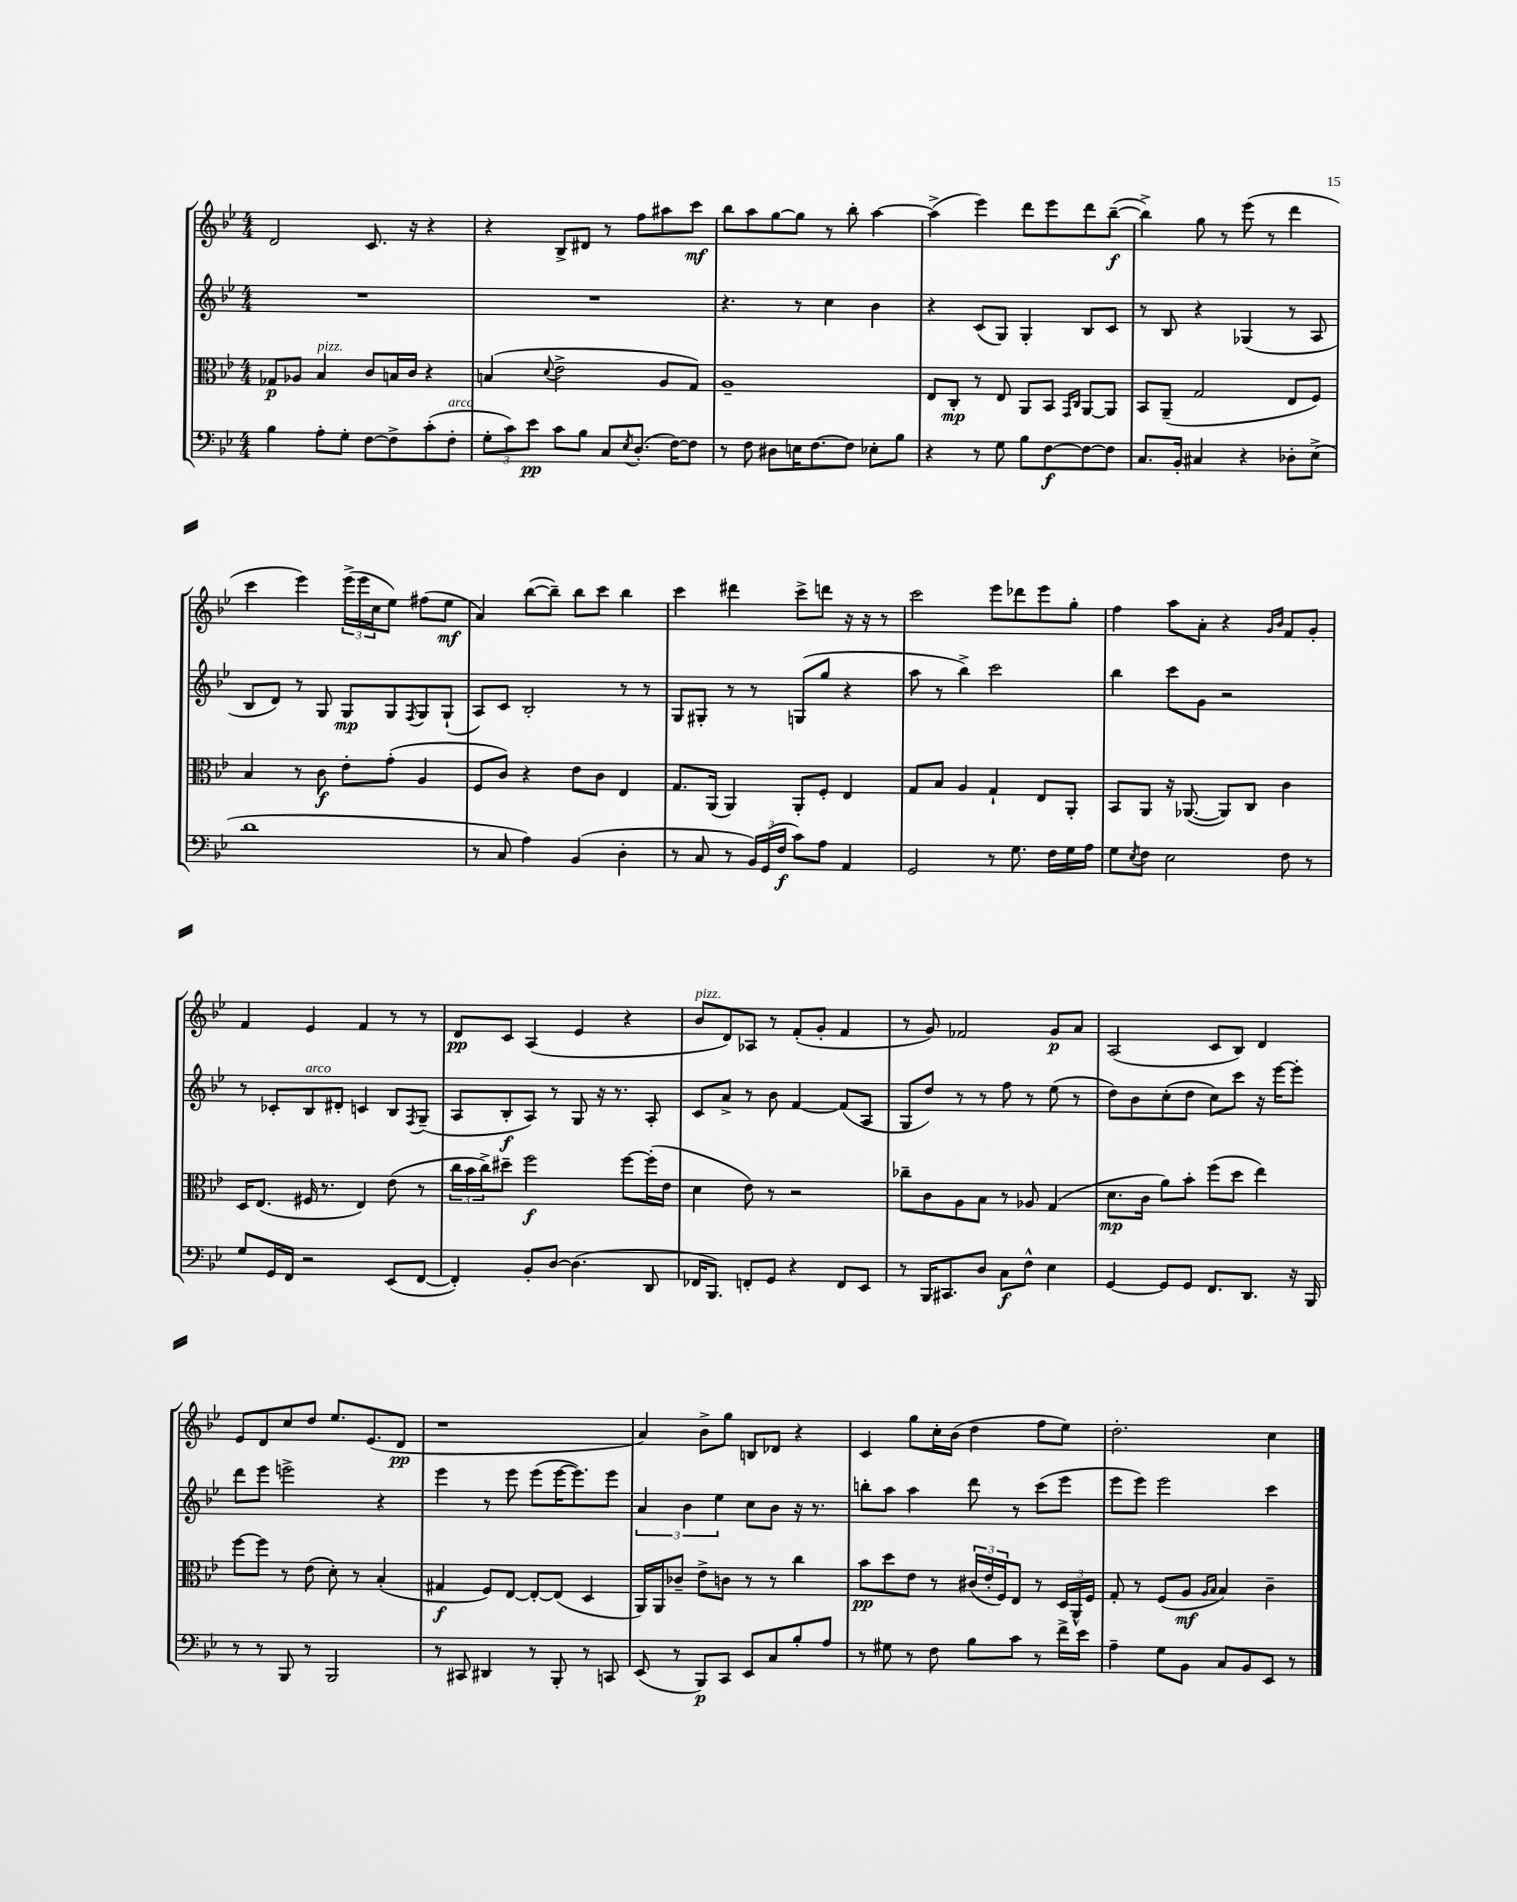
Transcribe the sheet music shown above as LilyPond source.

<<
\new StaffGroup <<
\new Staff = "s0" {
    \clef treble \key bes \major \numericTimeSignature \time 4/4
    d'2 c'8. r16 r4 |
    r4 bes8-> dis'8 r8 f''8 ais''8 c'''8\mf |
    bes''8 a''8 g''8~ g''8 r8 bes''8-. a''4~ |
    a''4->( ees'''4) d'''8 ees'''8 d'''8 bes''8~--\f( |
    bes''4->) g''8 r8 ees'''8( r8 d'''4 |
    c'''4 ees'''4) \tuplet 3/2 { ees'''16->( ees'''16 c''16 } ees''8) fis''8( ees''8\mf |
    a'4) bes''8~( bes''8--) bes''8 c'''8 bes''4 |
    c'''4 dis'''4 c'''8-> d'''8 r16 r16 r8 |
    c'''2 ees'''8 des'''8 ees'''8 g''8-. |
    f''4 a''8 a'8-. r4 \grace { g'16 bes'16 } f'8 g'8-. |
    f'4 ees'4 f'4 r8 r8 |
    d'8\pp c'8 a4( ees'4 r4 |
    bes'8^\markup { \italic "pizz." } d'8) aes8 r8 f'8-.( g'8-. f'4 |
    r8 g'8) fes'2 g'8\p a'8 |
    a2( c'8 bes8) d'4 |
    ees'8 d'8 c''8 d''8 ees''8. ees'8.( d'8\pp |
    r1 |
    a'4) bes'8-> g''8 b8 des'8 r4 |
    c'4 g''8 c''16-. bes'16( d''4 f''8 ees''8) |
    d''2.-. c''4 \bar "|." |
}
\new Staff = "s1" {
    \clef treble \key bes \major \numericTimeSignature \time 4/4
    R1 |
    R1 |
    r4. r8 c''4 bes'4 |
    r4 c'8( g8) g4-. bes8 c'8 |
    r8 bes8 r4 ges4( r8 a8 |
    bes8 d'8) r8 g8 g8\mp g8 \acciaccatura { f8 } g8 g8-!( |
    a8) c'8 bes2-. r8 r8 |
    g8 gis8-. r8 r8 g8( g''8 r4 |
    a''8 r8 bes''4->) c'''2 |
    bes''4 c'''8 g'8 r2 |
    r8 ces'8-. bes8^\markup { \italic "arco" } dis'8-. c'4 bes8 \acciaccatura { f8 } g8--( |
    a8 bes8-.\f a8) r8 g8 r16 r8. a8-. |
    c'8 a'8-> r8 bes'8 f'4~ f'8( a8 |
    g8 d''8) r8 r8 f''8 r8 ees''8( r8 |
    d''8) bes'8 c''8-.( d''8 c''8) c'''8 r16 ees'''16~ ees'''8-. |
    d'''8 ees'''8 e'''2-> r4 |
    ees'''4 r8 ees'''8 ees'''8( ees'''16~ ees'''8.) ees'''8 |
    \tuplet 3/2 { a'4 bes'4 ees''4 } c''8 bes'8 r16 r8. |
    b''8-. a''8 a''4 d'''8 r8 c'''8( ees'''8 |
    ees'''8 ees'''8) ees'''2 c'''4 \bar "|." |
}
\new Staff = "s2" {
    \clef alto \key bes \major \numericTimeSignature \time 4/4
    ges8\p aes8 bes4^\markup { \italic "pizz." } c'8 b16 c'16 r4 |
    b4( \appoggiatura { d'8 } ees'2-> a8 g8) |
    a1-- |
    ees8 c8-.\mp r8 ees8 a,8 bes,8 \grace { g,16 c16 } a,8~ a,8 |
    bes,8 a,8--( g2 ees8 f8) |
    bes4 r8 c'8\f ees'8-. g'8-.( a4 |
    f8 c'8) r4 ees'8 c'8 ees4 |
    g8. a,16( a,4) a,8-. f8-. ees4 |
    g8 bes8 a4 g4-! ees8 a,8-. |
    bes,8 a,8 r16 aes,8.~( aes,8) c8 c'4 |
    d16 ees8.( fis16 r8. ees4) ees'8( r8 |
    \tuplet 3/2 { c''16 bes'16 c''16->) } dis''8-- f''2\f f''8~ f''16-.( ees'16 |
    d'4 ees'8) r8 r2 |
    ces''8-- c'8 a8 bes8 r8 aes8 g4( |
    d'8.\mp c'16 a'8) bes'8-. f''8( d''8 ees''4) |
    f''8~ f''8 r8 ees'8( d'8-.) r8 bes4-.( |
    gis4\f f8) ees8~ ees8~-. ees8( d4 |
    a,16) a,16 ces'8-- ees'8-> c'8 r8 r8 c''4 |
    bes'8\pp d''8 ees'8 r8 \tuplet 3/2 { cis'16( ees'16-. f16) } ees8 r8 \tuplet 3/2 { d16 a,16-^ f16 } |
    g8-. r8 f8( a8\mf \grace { a16 bes16 } bes4) c'4-- \bar "|." |
}
\new Staff = "s3" {
    \clef bass \key bes \major \numericTimeSignature \time 4/4
    bes4 a8-. g8-. f8~ f8-> c'8-.( f8-.^\markup { \italic "arco" } |
    \tuplet 3/2 { g8-. c'8) ees'8\pp } c'8 bes8 c8 \acciaccatura { ees8 } d8.-.( f16~) f8 |
    r8 f8 dis8 e16 f8.~ f8 ees8-. bes8 |
    r4 r8 g8 bes8 f8~\f f8~ f8 |
    c8. bes,16-. cis4 r4 des8-. ees8->( |
    d'1 |
    r8 c8 a4) bes,4( d4-. |
    r8 c8 r8 \tuplet 3/2 { bes,16) g,16( f16\f } c'8) a8 a,4 |
    g,2 r8 g8. f16 g16 a16 |
    g8 \acciaccatura { ees8 } f8 ees2 f8 r8 |
    g8 g,16 f,16 r2 ees,8( f,8~ |
    f,4-.) bes,8-. d8~ d4.( d,8 |
    fes,16 bes,,8.) f,8-. g,8 r4 f,8 ees,8 |
    r8 bes,,16 cis,8. d8 c8\f f8-^ ees4 |
    g,4~ g,8 g,8 f,8. d,8. r16 bes,,16 |
    r8 r8 bes,,8 r8 bes,,2 |
    r8 cis,8 dis,4 r8 bes,,8-. r8 c,8 |
    ees,8( r8 bes,,8\p) c,8 ees,8 c8 bes8-. a8 |
    r8 gis8 r8 f8 bes8 c'8 r8 f'16-> ees'16 |
    a4-- g8 bes,8 c8 bes,8 ees,8 r8 \bar "|." |
}
>>
>>
\layout { \context { \Score \remove "Bar_number_engraver" } }
